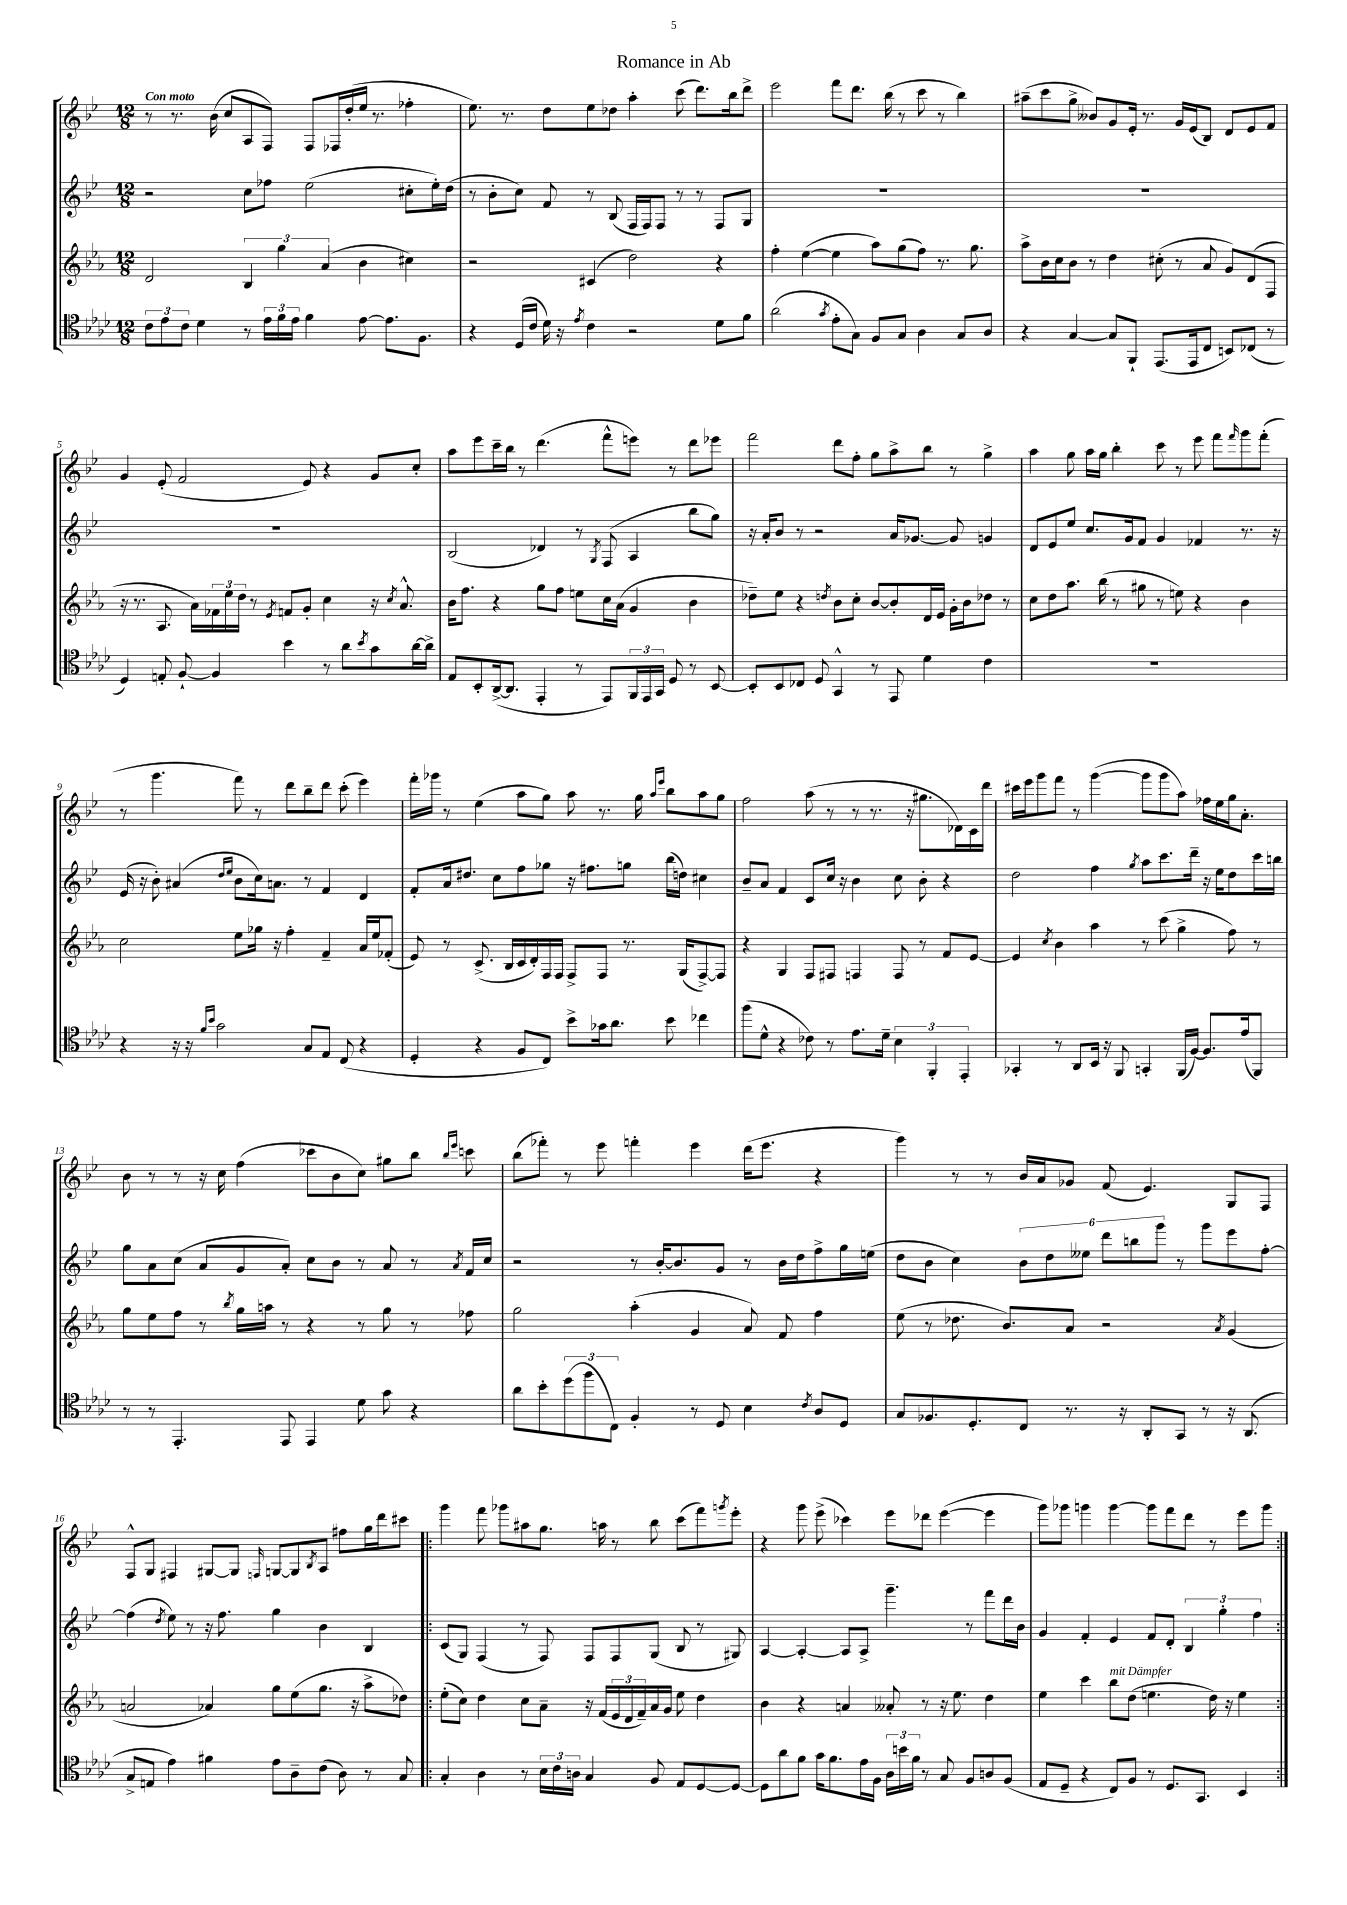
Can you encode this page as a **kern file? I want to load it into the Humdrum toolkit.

**kern	**kern	**kern	**kern
*part4	*part3	*part2	*part1
*staff4	*staff3	*staff2	*staff1
*clefC4	*clefG2	*clefG2	*clefG2
*k[b-e-a-d-]	*k[b-e-a-]	*k[b-e-]	*k[b-e-]
*M12/8	*M12/8	*M12/8	*M12/8
=1	=1	=1	=1
!	!	!	!LO:TX:a:B:t=Con moto
12c\L	2d/	2r	8r
12e-\	.	.	.
.	.	.	8.r
12c\J	.	.	.
4d-\	.	.	.
.	.	.	(16b-\
.	.	.	8cc/L
8r	6B-/	8cc\L	8A/
24e-\LL	.	8ff-X\J	8F/J)
24f\	6gg\	.	.
24e-\JJ	.	.	.
4f\	.	(2ee-\	8F/L
.	(6a-/	.	.
.	.	.	16F-X/L
.	.	.	(16dd'/
[8e-\	4b-\	.	16ee-/JJ
.	.	.	8.r
8.e-\L]	.	.	.
.	4cc#X\)	8cc#X'\L	4ff-X'\
8.F\J	.	.	.
.	.	16ee-'\L)	.
.	.	(16dd\JJ	.
=2	=2	=2	=2
4r	2r	8r	8.ee-\)
.	.	8b-'\L	.
.	.	.	8.r
(16D-/LL	.	8cc\J)	.
16c/JJ	.	.	.
16d-\)	.	8f/	8dd\L
16r	.	.	.
8qe-/	.	.	.
4c\	(4c#X/	8r	8ee-\
.	.	(8B-/	8dd-X\J
2r	2dd\)	16F/LL	4aa'\
.	.	16F/J)	.
.	.	8F/J	.
.	.	8r	(8ccc\
.	.	8r	8.ddd\L)
8d-\L	4r	8F/L	.
.	.	.	16bb-\k
8f\J	.	8G/J	8ddd^\J
=3	=3	=3	=3
(2a-\	4ff'\	1.r	2eee-\
.	([4ee-\	.	.
8qg/	.	.	.
8e-'\L	4ee-\]	.	8fff\L
8G\J)	.	.	8.ddd\J
8F/L	8aa-\L)	.	.
.	.	.	(16bb-\
8G/J	(8gg\	.	8r
4A-\	8ff\J)	.	8ccc\
.	8.r	.	8r
8G/L	.	.	4bb-\)
.	8.gg\	.	.
8A-/J	.	.	.
=4	=4	=4	=4
4r	8aa-^\L	1.r	(8aa#X~\L
.	16b-\L	.	8ccc\
.	16cc\J	.	.
[4G/	8b-\J	.	8gg^\J
.	8r	.	8b--X/L)
8G/L]	4dd\	.	8g/
8FF`/J	.	.	16e-'/Jk
.	.	.	8.r
(8.EE-/L	(8cc#X'\	.	.
.	8r	.	16g/LL
16EE-/k	.	.	(16e-/J
8C/J	8a-/	.	8B-/J)
8BBn/L)	8g/L)	.	8d/L
(8C-X/J	(8d/	.	8e-/
8r	8F/J	.	8f/J
!!LO:LB:g=z
=5	=5	=5	=5
4D-/)	16r	1.r	4g/
.	8.r	.	.
8En'/	8.A-/	.	(8e-'/
[8F`/	.	.	2f/
.	16a-\LL)	.	.
4F/]	24f-X\	.	.
.	24ee-\	.	.
.	24dd\JJ	.	.
.	8r	.	.
.	8qe-/	.	.
4b-\	8fn/L	.	.
.	8g'/J	.	8e-/)
8r	4cc\	.	4r
8a-\L	.	.	.
8qb-/	.	.	.
8g\	16r	.	8g/L
.	8qcc/	.	.
.	8.a-^^/	.	.
[16a-\L	.	.	8cc'/J
16a-^\JJ]	.	.	.
=6	=6	=6	=6
8E-/L	16b-\KL	(2B-/	8aa\L
.	8.ff\J	.	.
8BB-'/	.	.	8eee-\
([16AA-^/k	4r	.	16ccc~\L
8.AA-/J]	.	.	16bb-\JJ
.	.	.	8r
4EE-'/	8gg\L	4d-X/)	(4.ddd\
.	8ff\J	.	.
8r	8een\L	8r	.
.	.	8qG/	.
8EE-/L)	16cc\L	(8F/	8fff^^\L
.	(16a-\JJ	.	.
24FF/L	4g/	4A/	8eeen\J)
24EE-/	.	.	.
24GG/JJ	.	.	.
8D-/	.	.	8r
8r	4b-\	8bb-\L	8ddd\L
[8BB-/	.	8gg\J)	8eee-X\J
=7	=7	=7	=7
8BB-'/L]	8dd-X~\L)	16r	2fff\
.	.	16a'/KL	.
8BB-/	8ee-\J	8b-/J	.
8C-X/J	4r	8r	.
8D-/	.	2r	.
.	8qddn/	.	.
4GG^^/	8b-\L	.	8ddd\L
.	8cc'\J	.	8ff'\J
8r	[8b-/L	.	8gg\L
8EE-/	8b-'/]	16a/KL	8aa^\
.	.	[8.g-X/J	.
4d-\	16d/L	.	8bb-\J
.	16e-/JJ	.	.
.	16g'\LL	8g-/]	8r
.	16b-\J	.	.
4c\	8dd-X\J	4gn/	4gg^\
.	8r	.	.
=8	=8	=8	=8
1.r	8cc\L	8d/L	4aa\
.	8dd\	8e-/	.
.	8.aa-\J	8ee-/J	8gg\
.	.	8.cc/L	16aa\LL
.	(16bb-\	.	16gg\JJ
.	8r	.	4bb-'\
.	.	16g/k	.
.	8gg#X\	8f/J	.
.	8r	4g/	8ccc\
.	8een\)	.	8r
.	4r	4f-X/	8eee-\
.	.	.	8fff\L
.	.	.	16qqfff/
.	4b-\	8.r	8ggg\
.	.	.	(8fff'\J
.	.	16r	.
!!LO:LB:g=z
=9	=9	=9	=9
4r	2cc\	(16e-/	8r
.	.	16r	.
.	.	8b-'\)	4.ggg\
16r	.	(4a#X/	.
16r	.	.	.
16qqf/LL	.	.	.
16qqb-/JJ	.	.	.
2g\	.	.	.
.	.	16qqdd/LL	.
.	.	16qqee-/JJ	.
.	8ee-\L	8b-\L	8fff\)
.	16gg-X\Jk	16cc\k)	8r
.	16r	8.an\J	.
.	4ff'\	.	8ddd\L
8G/L	.	8r	8bb-~\
8E-/J	4f~/	4f/	8ddd\J
(8C/	.	.	(8ccc'\
4r	16a-/LL	4d/	4eee-\)
.	16ee-/J	.	.
.	(8f-X'/J	.	.
=10	=10	=10	=10
4D-'/	8e-/)	8f'/L	16fff'\LL
.	.	.	16ggg-X\JJ
.	8r	16a/k	8r
.	.	8.dd#X/J	.
4r	(8.c^/	.	(4ee-\
.	.	8cc\L	.
.	16B-/LL	.	.
8F/L	16c/	8ff\	8aa\L
.	16d'/)	.	.
8C/J)	16F/	8gg-X\J	8gg\J)
.	16F/JJ	.	.
8b-^\L	8F^/L	16r	8aa\
.	.	8.ff#X\L	.
16g-X\k	8F/J	.	8.r
8.a-\J	.	.	.
.	8.r	8ggn\J	.
.	.	.	16gg\
.	.	.	16qqaa/LL
.	.	.	16qqeee-/JJ
8b-\	.	(16bb-\LL	8bb-\L
.	(16G/KL	16ddn\JJ)	.
4cc-X\	[8F^/)	4cc#X\	8aa\
.	8F/J]	.	8gg\J
=11	=11	=11	=11
(8ff\L	4r	8b-~/L	2ff\
8d-^^\J	.	8a/J	.
4r	4G/	4f/	.
8c-X\)	8F/L	8c/L	(8aa\
8r	8F#X/J	16cc/Jk	8r
.	.	16r	.
8.e-\L	4Fn/	4b-\	8r
.	.	.	8.r
16d-~\Jk	.	.	.
6B-\	8F/	8cc\	.
.	.	.	16r
.	8r	8b-'\	8.gg#X\L
6FF'/	.	.	.
.	8f/L	4r	.
.	.	.	16d-X\L)
6EE-'/	.	.	.
.	[8e-/J	.	16c\
.	.	.	16ddd\JJ
=12	=12	=12	=12
4GG-X'/	4e-/]	2dd\	16ccc#X\LL
.	.	.	16eee-\J
.	.	.	8ggg\
.	8qcc/	.	.
8r	4b-\	.	8fff\J
8AA-/L	.	.	8r
16BB-/Jk	4aa-\	4ff\	([4ggg\
16r	.	.	.
8FF/	.	.	.
.	.	8qgg/	.
4GGn'/	8r	8aa\L	8ggg\L]
.	(8ccc\	8.ccc\	8ggg\
(16FF/LL	4gg^\	.	8aa\J)
[16F/JJ)	.	16ddd~\Jk	.
8.F/L]	.	16r	16ff-X\LL
.	.	16ee-\KL	16ee-\
.	8ff\)	8dd\	16gg\J
(16e-/k	.	.	8.a'\J
8FF/J)	8r	16ccc\L	.
.	.	16bbn\JJ	.
!!LO:LB:g=z
=13	=13	=13	=13
8r	8gg\L	8gg\L	8b-\
8r	8ee-\	8a\	8r
4.EE-'/	8ff\J	(8cc\J	8r
.	8r	8a/L	16r
.	.	.	16cc\
.	8qbb-/	.	.
.	16gg\LL	8g/	(4ff\
.	16aan\JJ	.	.
8EE-/	8r	8a'/J)	.
4EE-/	4r	8cc\L	8ccc-X\L
.	.	8b-\J	8b-\
8d-\	8r	8r	8cc\J)
8g\	8gg\	8a/	8gg#X\L
4r	8r	8r	8bb-\J
.	.	.	16qqbb-/LL
.	.	8qa/	16qqeee-/JJ
.	8ff-X\	16f/LL	8cccn\
.	.	16cc/JJ	.
=14	=14	=14	=14
8a-\L	2gg\	2r	(8bb-\L
8b-'\	.	.	8fff-X'\J)
(12dd-\	.	.	8r
12ff\	.	.	.
.	.	.	8eee-\
12C\J)	.	.	.
4F'/	(4aa-'\	8r	4fffn'\
.	.	[16b-'/KL	.
.	.	8.b-/]	.
8r	4g/	.	4eee-\
8D-/	.	8g/J	.
4B-\	8a-/)	8r	(16ddd\KL
.	.	.	8.eee-\J
.	8f/	16b-\LL	.
.	.	16dd\J	.
8qc/	.	.	.
8A-/L	4ff\	8ff^\	4r
8D-/J	.	16gg\L	.
.	.	(16een\JJ	.
=15	=15	=15	=15
8G/L	(8ee-\	8dd\L	4ggg\)
8.F-X/	8r	8b-\J	.
.	8.dd-X\	4cc\)	8r
8.D-'/	.	.	.
.	.	.	8r
.	8.b-/L)	.	.
8C/J	.	12b-\L	16b-/LL
.	.	.	16a/J
.	.	12dd\	.
8.r	8a-/J	.	8g-X/J
.	.	12ee--X\J	.
.	2r	12ddd\L	(8f/
16r	.	.	.
.	.	12bbn\	.
8AA-'/L	.	.	4.e-/)
.	.	12ggg\J	.
8GG/J	.	8r	.
8r	.	8ggg\L	.
.	8qa-/	.	.
16r	(4g/	8eee-\	8G/L
(8.AA-/	.	.	.
.	.	[8ff'\J	8F/J
!!LO:LB:g=z
=16	=16	=16	=16
8G^/L	2an/	(4ff\]	8F^^/L
8En/J	.	.	8G/J
.	.	8qdd/	.
4e-\)	.	8ee-\)	4F#X/
.	.	8r	.
4f#X\	4a-X/)	16r	[8G#X/L
.	.	8.ff\	.
.	.	.	8G#/J]
.	.	.	16qqFn/
8e-\L	8gg\L	4gg\	[8Gn/L
8A-~\	(8ee-\	.	8G/]
.	.	.	8qB-/
(8c\J	8.gg\J	4b-\	8A/J
8A-\)	.	.	8ff#X\L
.	16r	.	.
8r	8aa-^\L	4B-/	16gg\L
.	.	.	16ddd\J
8G/	8dd-X\J)	.	8ccc#X\J
=17!|:	=17!|:	=17!|:	=17!|:
4G'/	(8ee-'\L	(8c/L	4ggg\
.	8cc\J)	8G/J)	.
4A-\	4dd\	(4F/	8fff\
.	.	.	8ggg-X\L
8r	8cc\L	8r	8aa#X\
24B-\LL	8a-~\J	8F/)	8.gg\J
24c\	.	.	.
24An\JJ	.	.	.
4G/	16r	8F/L	.
.	(16f/LL	.	16aan\
.	24e-/	8F/	8r
.	24d/	.	.
.	24f~/)	.	.
8F/	16a-/	(8G/J	8bb-\
.	16g/JJ	.	.
8E-/L	8ee-\	8B-/	(8ccc\L
[8D-/	4dd\	8r	8fff\)
.	.	.	8qgggn/
8D-/J_	.	8G#X/)	8eee-'\J
=18	=18	=18	=18
8D-\L]	4b-\	[4A/	4r
8a-\	.	.	.
8f\J	4r	4A'/_	8ggg\
16g\KL	.	.	(8eee-^\
8.f\	.	.	.
.	4an/	8A/L]	4ccc-X\)
16e-\L	.	8A^/J	.
16F\JJ	.	.	.
24A-\LL	8a--X'/	4.ggg~\	8eee-\L
24bn\	.	.	.
24f\JJ	.	.	.
8r	8r	.	8ddd-X\J
8G/	16r	.	([4eee-\
.	8.ee-\	.	.
8F/L	.	8r	.
8An/	4dd\	8fff\L	4eee-\]
(8F/J	.	16ddd\L	.
.	.	16b-\JJ	.
=19	=19	=19	=19
8E-/L	4ee-\	4g/	8ggg\L)
8D-~/J	.	.	8ggg-X\J
4r	4ccc\	4f'/	4gggn\
!	!LO:TX:a:i:t=mit Dämpfer	!	!
8C/L)	8bb-\L	4e-/	[4ggg\
8F/J	(8dd\J	.	.
8r	4.een\	8f/L	8ggg\L]
8.D-/L	.	8d'/J	8fff\
.	.	6B-/	8ddd\J
8.GG/J	.	.	.
.	16dd\)	.	8r
.	.	6gg'\	.
.	16r	.	.
4BB-/	4ee\	.	8eee-\L
.	.	6ff\	.
.	.	.	8ggg\J
=:|!	=:|!	=:|!	=:|!
*-	*-	*-	*-
